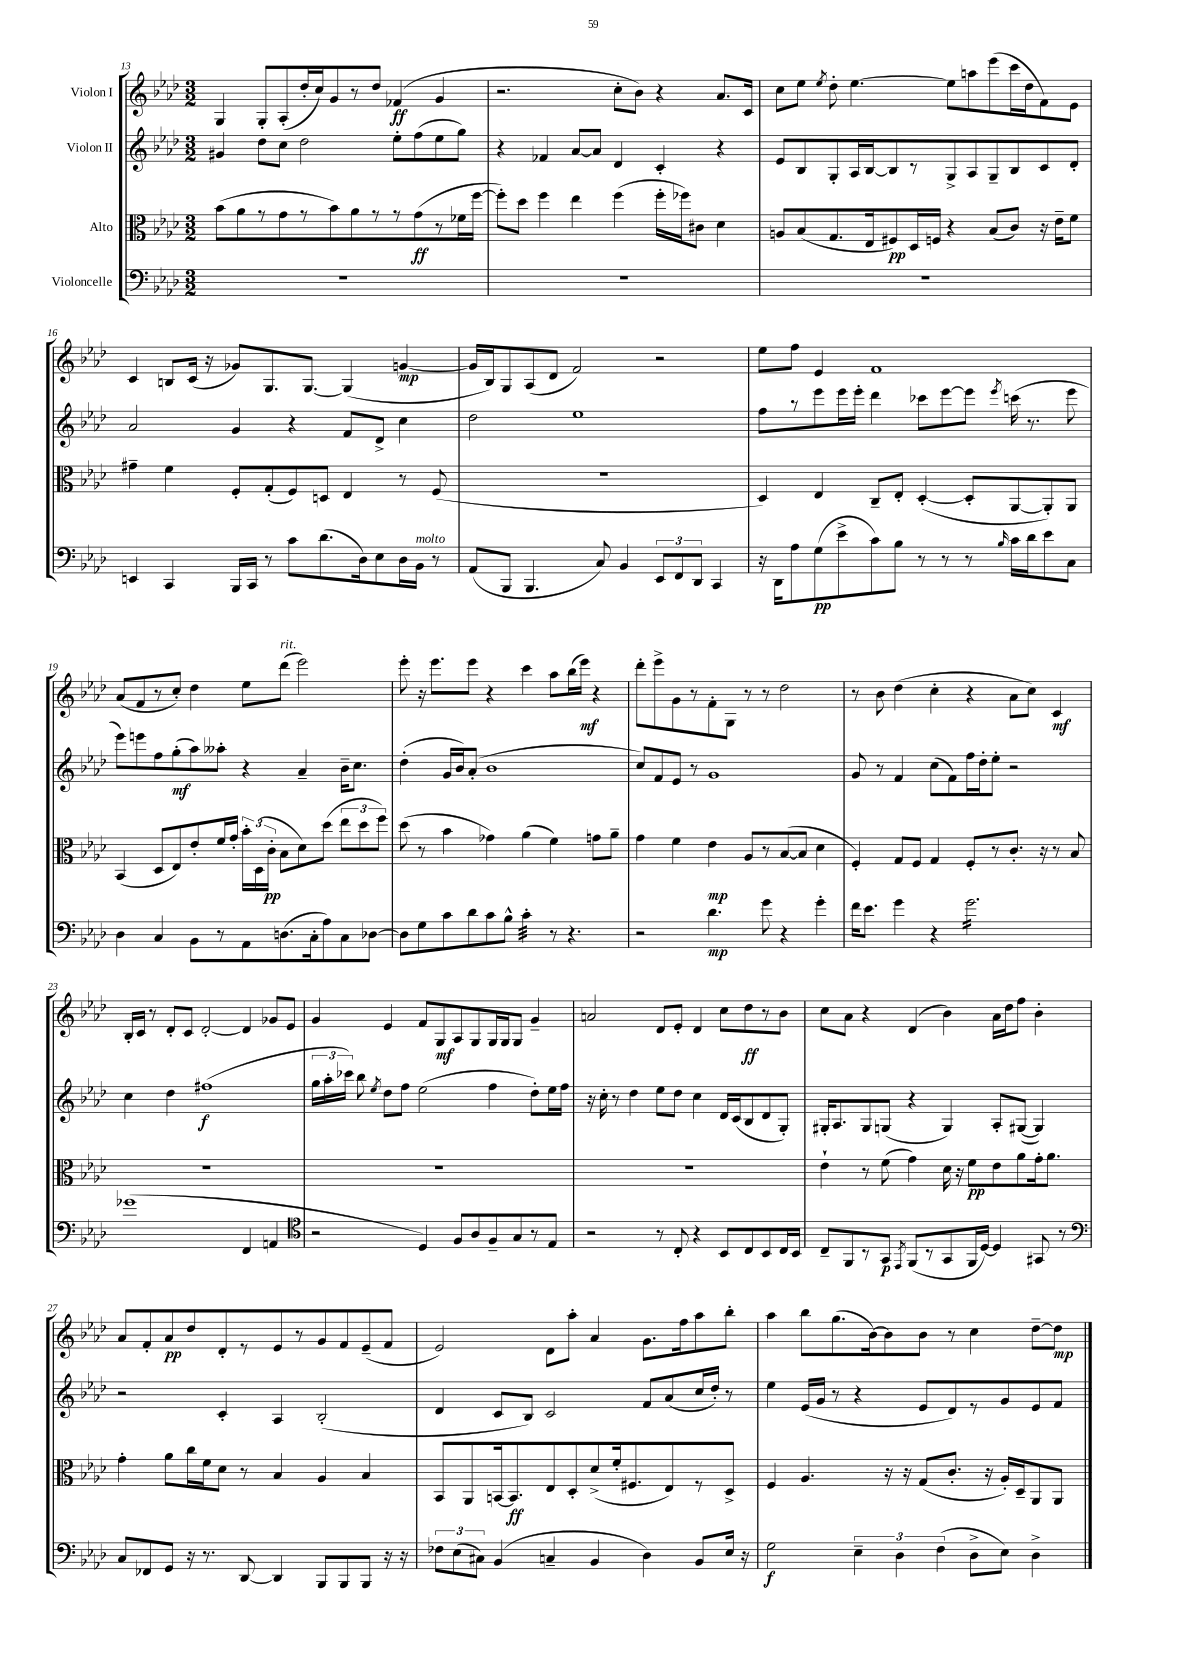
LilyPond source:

<<
\new StaffGroup <<
\new Staff = "s0" \with { instrumentName = "Violon I" } {
    \clef treble \key aes \major \numericTimeSignature \time 3/2
    \autoBeamOff g4 g8[-. aes8-.( des''16-. c''16) g'8 r8 des''8] fes'4\ff( g'4 |
    r2. c''8[-. bes'8]) r4 aes'8.[ c'16] |
    c''8[ ees''8] \acciaccatura { ees''8 } des''8-. ees''4.~ ees''8[ a''8 ees'''8( c'''16 des''16 f'8) ees'8] |
    c'4 b8[ c'16]( r16 ges'8[) g8. g8.]~ g4( g'4~\mp |
    g'16[ bes16) g8 aes8( des'8] f'2) r2 |
    ees''8[ f''8] ees'4 f'1 |
    aes'8[( f'8 r8 c''8]-.) des''4 ees''8[ des'''8]^\markup { \italic "rit." }( ees'''2) |
    ees'''8-. r16 ees'''8.[ ees'''8] r4 c'''4 aes''8[ bes''16( ees'''16]\mf) r4 |
    des'''8[-. ees'''8-> g'8 r8 f'8-. g8] r8 r8 des''2 |
    r8 bes'8 des''4( c''4-. r4 aes'8[ c''8]) c'4\mf |
    bes16[-. c'16] r8 des'8[-. c'8] des'2~-. des'4 ges'8[ ees'8] |
    g'4 ees'4 f'8[ g8\mf aes8 g8 g16 g16 g8] g'4-- |
    a'2 des'8[ ees'8]-. des'4 c''8[ des''8\ff r8 bes'8] |
    c''8[ aes'8] r4 des'4( bes'4) aes'16[ des''16 f''8] bes'4-. |
    aes'8[ f'8-. aes'8\pp des''8 des'8-. r8 ees'8 r8 g'8 f'8 ees'8--( f'8] |
    ees'2) des'8[ aes''8]-. aes'4 g'8.[ f''16 aes''8 bes''8]-. |
    aes''4 bes''8[ g''8.( bes'16~) bes'8 bes'8] r8 c''4 des''8[~-- des''8]\mp \bar "|." |
}
\new Staff = "s1" \with { instrumentName = "Violon II" } {
    \clef treble \key aes \major \numericTimeSignature \time 3/2
    \autoBeamOff gis'4 des''8[ c''8] des''2 ees''8[-. f''8( ees''8 g''8]) |
    r4 fes'4 aes'8[~ aes'8] des'4 c'4-. r4 |
    ees'8[ bes8 g8-. aes16 bes16~ bes8 r8 g8-> aes8 g8-- bes8 c'8 des'8]-. |
    aes'2 g'4 r4 f'8[ des'8]-> c''4 |
    des''2 ees''1 |
    f''8[ r8 ees'''8 ees'''16 ees'''16]-. des'''4 ces'''8[ ees'''8~ ees'''8] \acciaccatura { ees'''8 } c'''16( r8. ees'''8 |
    ees'''8[) e'''8 f''8 g''8-.\mf( aes''8) aeses''8]-. r4 aes'4-- bes'16[-- c''8.] |
    des''4-.( g'16[ bes'16) aes'8]-.( bes'1 |
    c''8[) f'8 ees'8] r8 g'1 |
    g'8 r8 f'4 c''8[( f'8) f''16 des''16-. ees''8]-. r2 |
    c''4 des''4 fis''1\f( |
    \tuplet 3/2 { g''16[ aes''16-. ces'''16]) } bes''8 \acciaccatura { ees''8 } des''8[ f''8] ees''2( f''4 des''8[-.) ees''16 f''16] |
    r16 c''16-. r8 des''4 ees''8[ des''8] c''4 des'16[ c'16( bes8 des'8 g8]-.) |
    gis16[-. aes8. gis8 g8]( r4 g4) aes8[-. gis8]~( gis4) |
    r2 c'4-. aes4 bes2-.( |
    des'4 c'8[ bes8]) c'2 f'8[ aes'8( c''16 des''16]-.) r8 |
    ees''4 ees'16[( g'16] r8 r4 ees'8[ des'8) r8 g'8 ees'8 f'8] \bar "|." |
}
\new Staff = "s2" \with { instrumentName = "Alto" } {
    \clef alto \key aes \major \numericTimeSignature \time 3/2
    \autoBeamOff bes'8[( aes'8 r8 g'8 r8 bes'8) aes'8 r8 r8 g'8\ff( r8 fes'16 f''16]~ |
    f''8[-.) des''8] f''4 ees''4 f''4( f''16[-. fes''16) cis'8] des'4 |
    a8[ bes8( g8. ees16 fis8\pp) des16 f16] r4 bes8[( c'8]) r16 ees'16[-- f'8] |
    gis'4-- f'4 f8[-. g8-.( f8) d8] ees4 r8 f8( |
    R1. |
    des4) ees4 c8[-- ees8]-. des4~-.( des8[-. aes,8~ aes,8-.) aes,8] |
    bes,4( des8[ ees8) ees'8-. f'16 g'16]-. \tuplet 3/2 { bes'16[-. des16( c'16]-.\pp } bes8[ des'8) des''8]( \tuplet 3/2 { ees''8[ des''8 f''8]) } |
    des''8( r8 bes'4 ges'4) aes'4( f'4) g'8[ aes'8]-- |
    g'4 f'4 ees'4\mp aes8[ r8 bes8~( bes8] des'4 |
    f4-.) g8[ f8] g4 f8[-. r8 c'8.]-. r16 r8 bes8 |
    R1. |
    R1. |
    R1. |
    ees'4-! r8 f'8( g'4) des'16 r16 f'8[\pp ees'8 aes'8 g'16-. aes'8.] |
    g'4-. aes'8[ c''16 f'16 des'8] r8 bes4 aes4 bes4 |
    bes,8[ aes,8 b,16~ b,8.\ff ees8 des8-. des'8->( f'16-. fis8. ees8) r8 des8]-> |
    f4 aes4. r16 r16 g8[( c'8.]-. r16 aes16[-.) des16-- aes,8 aes,8] \bar "|." |
}
\new Staff = "s3" \with { instrumentName = "Violoncelle" } {
    \clef bass \key aes \major \numericTimeSignature \time 3/2
    \autoBeamOff R1. |
    R1. |
    R1. |
    e,4 c,4 bes,,16[ c,16] r8 c'8[ des'8.( des16) ees8 des16 bes,16]^\markup { \italic "molto" } r8 |
    aes,8[( bes,,8] bes,,4. c8) bes,4 \tuplet 3/2 { ees,8[ f,8 des,8] } c,4 |
    r16 des,16[ aes8 g8\pp( ees'8-> c'8) bes8] r8 r8 r8 \grace { bes16 } c'16[ des'16 ees'8 c8] |
    des4 c4 bes,8[ r8 aes,8 d8.( c16-. aes8) c8 des8]~ |
    des8[ g8 c'8 des'8 c'8 bes8]-^ c'4:32-. r8 r4. |
    r2 des'4.\mp g'8 r4 g'4-. |
    f'16[ ees'8.] g'4 r4 g'2.:16 |
    ges'1( f,4 a,4 |
    \clef tenor r2 des4) f8[ aes8 f8-- g8 r8 ees8] |
    r2 r8 c8-. r4 bes,8[ c8 bes,8 c16 bes,16] |
    c8[-- f,8 r8 g,8]\p \acciaccatura { ees,8 } f,8[( r8 g,8 f,16 des16]~) des4 gis,8 r8 |
    \clef bass c8[ fes,8 g,8] r16 r8. des,8~ des,4 bes,,8[ bes,,8 bes,,8] r16 r16 |
    \tuplet 3/2 { fes8[ ees8( cis8]) } bes,4( c4-- bes,4 des4) bes,8[ ees16] r16 |
    g2\f \tuplet 3/2 { ees4-- des4 f4( } des8[-> ees8]) des4-> \bar "|." |
}
>>
>>
\layout { \context { \Score currentBarNumber = #13 } }
